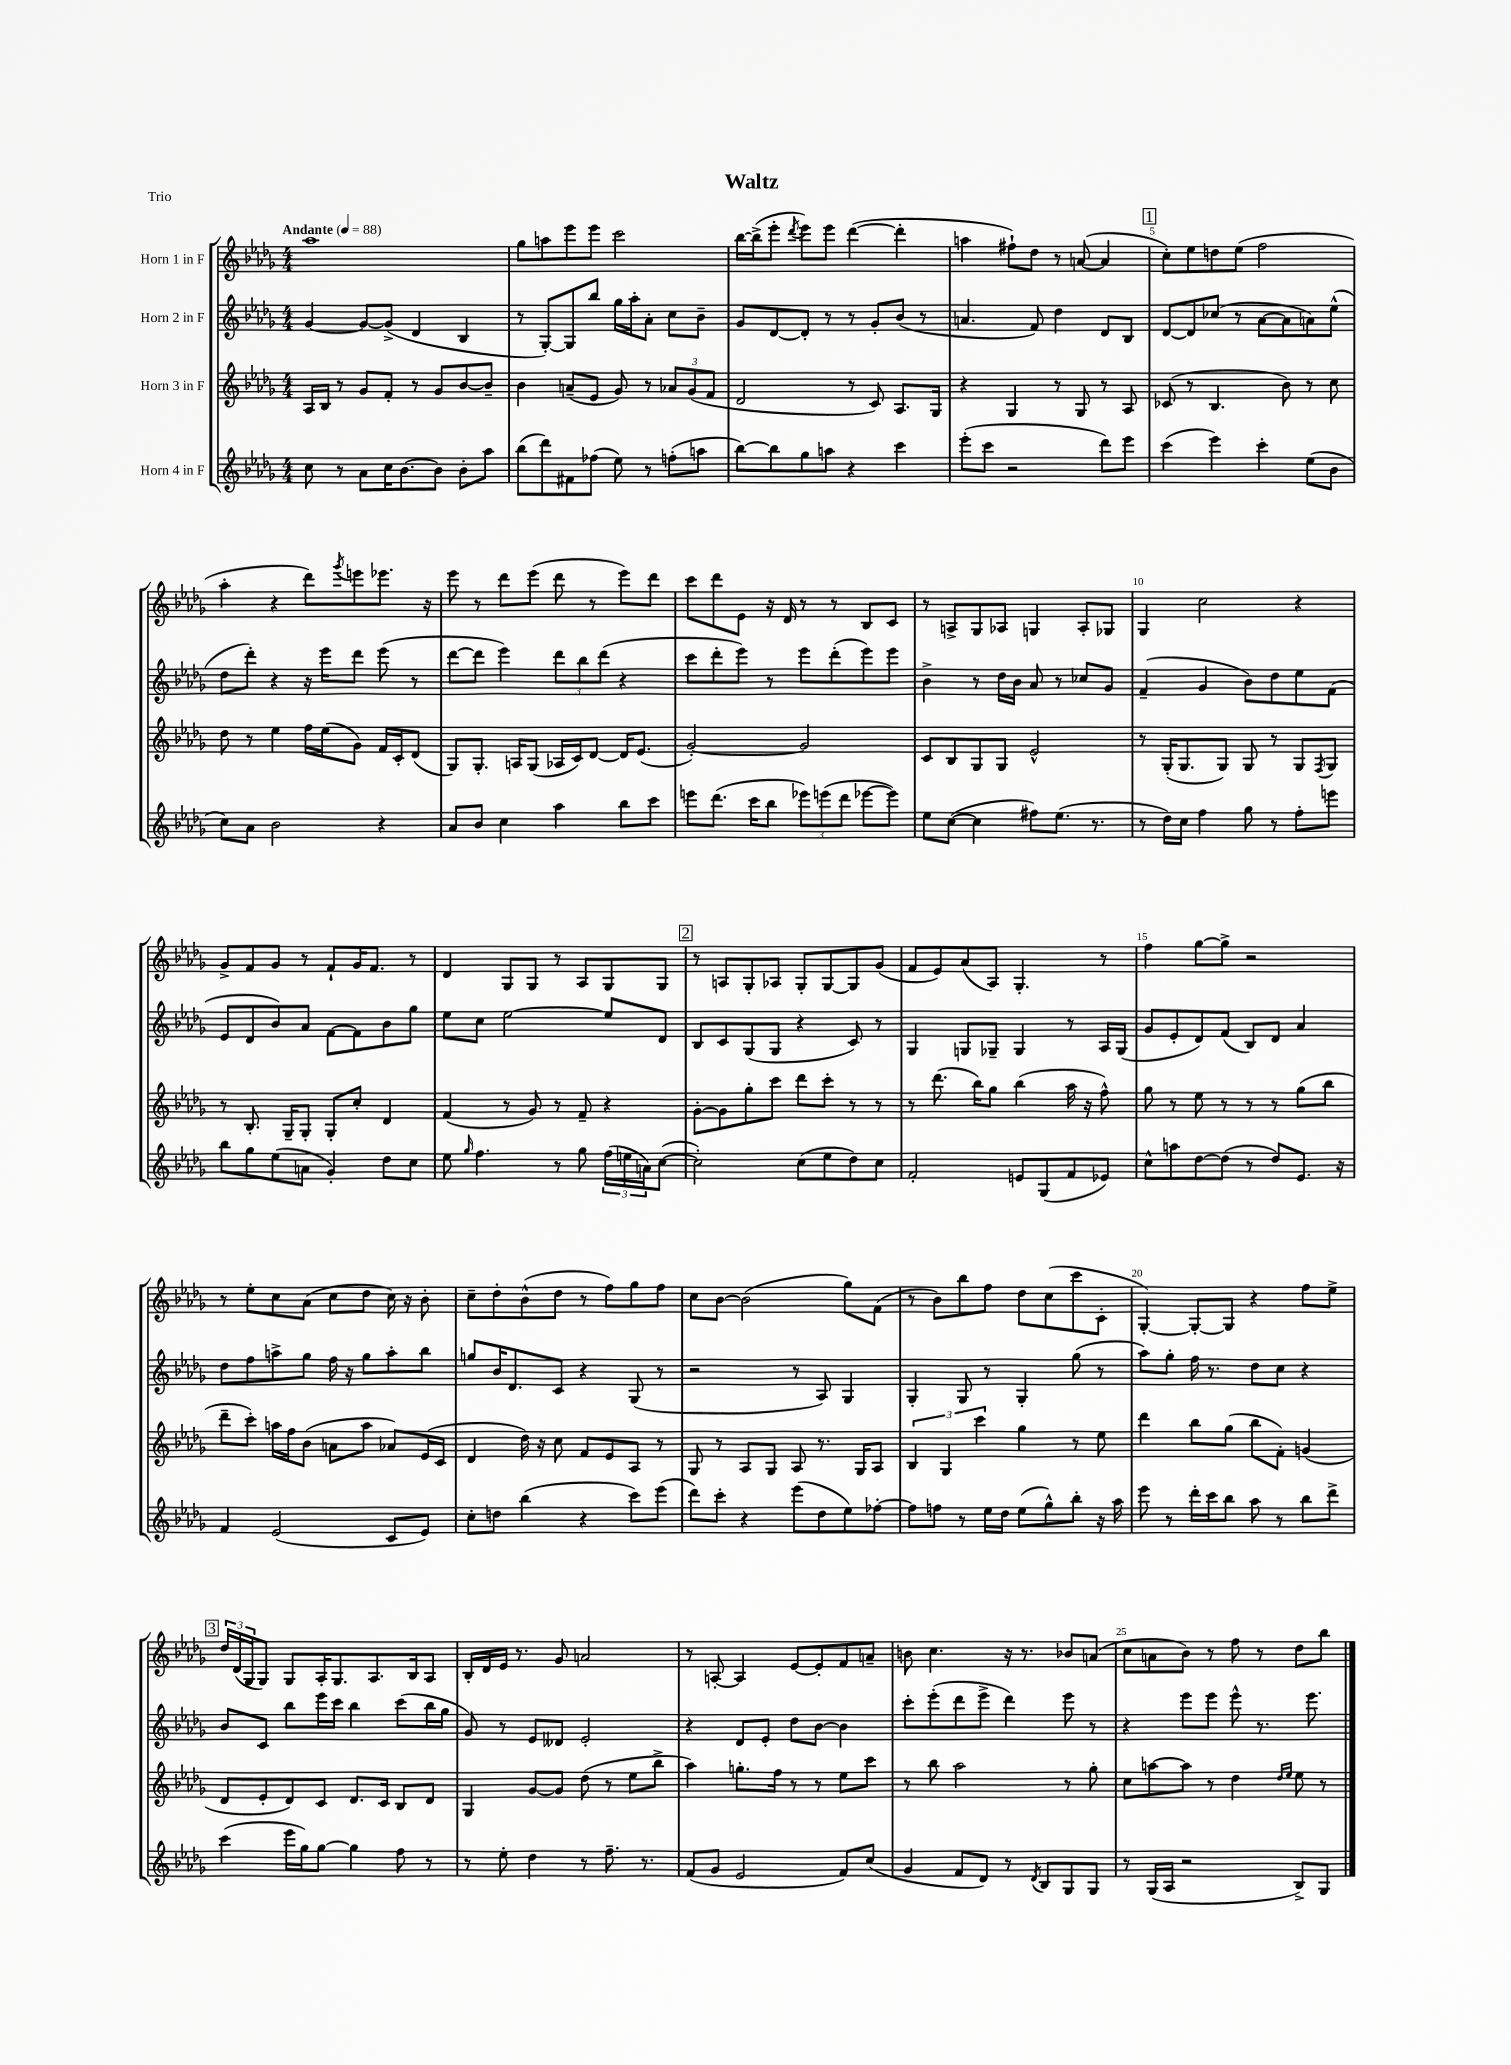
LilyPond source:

\header { title = "Waltz" piece = "Trio" }
<<
\new StaffGroup <<
\new Staff = "s0" \with { instrumentName = "Horn 1 in F" } {
    \clef treble \key des \major \numericTimeSignature \time 4/4 \tempo "Andante" 4 = 88
    aes''1 |
    ges''8 a''8 ees'''8 ees'''8 c'''2 |
    bes''16~ bes''16->( ees'''8-. \acciaccatura { des'''8 } ees'''8) ees'''8 des'''4~( des'''4-. |
    a''4 fis''8-!) des''8 r8 a'8~( a'4 |
    \mark \markup { \box "1" } c''8-.) ees''8 d''8 ees''8( f''2 |
    aes''4-. r4 des'''8) \acciaccatura { ges'''8 } e'''8 ees'''8. r16 |
    ees'''8 r8 des'''8 ees'''8( des'''8 r8 ees'''8) des'''8 |
    c'''8 des'''8 ees'8 r16 des'16 r8 r8 bes8 c'8 |
    r8 a8-> ges8 aes8 g4 aes8-. ges8 |
    ges4 c''2 r4 |
    ges'8-> f'8 ges'8 r8 f'8-! ges'16 f'8. r8 |
    des'4 ges8 ges8 r8 aes8 ges8 ges8 |
    \mark \markup { \box "2" } r8 a8 ges8-. aes8 ges8-. ges8~ ges8 ges'8( |
    f'8 ees'8) aes'8( aes8) ges4.-. r8 |
    f''4 ges''8~ ges''8-> r2 |
    r8 ees''8-. c''8 aes'8( c''8 des''8 c''16) r16 bes'8-. |
    c''8-- des''8-. bes'8-^( des''8 r8 f''8) ges''8 f''8 |
    c''8 bes'8~ bes'2( ges''8) f'8( |
    r8 bes'8) bes''8 f''8 des''8 c''8( c'''8 c'8-. |
    ges4~-.) ges8~-. ges8 r4 f''8 ees''8-> |
    \mark \markup { \box "3" } \tuplet 3/2 { des''16 des'16( ges16 } ges8) ges8 aes16-. ges8. aes8. bes16 aes8 |
    bes16-. des'16 ees'16 r8. ges'8 a'2 |
    r8 a8~-. a4 ees'8~ ees'8-. f'8 a'8-- |
    b'8 c''4. r16 r8. bes'8 a'8( |
    c''8 a'8 bes'8) r8 f''8 r8 des''8 bes''8 \bar "|." |
}
\new Staff = "s1" \with { instrumentName = "Horn 2 in F" } {
    \clef treble \key des \major \numericTimeSignature \time 4/4
    ges'4~ ges'8~ ges'8->( des'4 bes4 |
    r8 ges8~-.) ges8 bes''8 ges''16 aes''16-. aes'8-. c''8 bes'8-- |
    ges'8 des'8~ des'8-. r8 r8 ges'8-. bes'8( r8 |
    a'4. f'8) des''4 des'8 bes8 |
    \mark \markup { \box "1" } des'8~ des'8 ces''8( r8 aes'8~ aes'8 a'8) ees''8-^( |
    des''8 des'''8-.) r4 r16 ees'''16 des'''8 ees'''8( r8 |
    des'''8~ des'''8 ees'''4) \tuplet 3/2 { des'''8 bes''8 des'''8( } r4 |
    c'''8 des'''8-. ees'''8) r8 ees'''8 des'''8-.( ees'''8) ees'''8 |
    bes'4-> r8 des''16 bes'16 aes'8 r8 ces''8 ges'8 |
    f'4--( ges'4 bes'8) des''8 ees''8 f'8( |
    ees'8 des'8 bes'8) aes'8 f'8~ f'8 bes'8 ges''8 |
    ees''8 c''8 ees''2~ ees''8 des'8 |
    \mark \markup { \box "2" } bes8 c'8 ges8( ges8 r4 c'8) r8 |
    ges4 g8 ges8-- ges4 r8 aes16 ges16( |
    ges'8 ees'8-. des'8) f'8( bes8) des'8 aes'4 |
    des''8 f''8 a''8-> ges''8 f''16 r16 ges''8 a''8-. bes''8 |
    g''8 bes'16 des'8. c'8 r4 ges8( r8 |
    r2 r8 aes8) ges4 |
    ges4-. ges8 r8 ges4-. ges''8( r8 |
    aes''8) ges''8-. f''16 r8. des''8 c''8 r4 |
    \mark \markup { \box "3" } bes'8 c'8 bes''8 ees'''16 c'''16 bes''4 c'''8( bes''16 ges''16 |
    ges'8) r8 ees'8 deses'8 ees'2-. |
    r4 des'8 ees'8-. des''8 bes'8~ bes'4 |
    c'''8-. ees'''8-.( des'''8 ees'''8-> des'''4) ees'''8 r8 |
    r4 ees'''8 ees'''8 ees'''8-^ r8. ees'''8. \bar "|." |
}
\new Staff = "s2" \with { instrumentName = "Horn 3 in F" } {
    \clef treble \key des \major \numericTimeSignature \time 4/4
    aes16 bes16 r8 ges'8 f'8-. r8 ges'8 bes'8~ bes'8-- |
    bes'4 a'8--( ees'8 ges'8) r8 \tuplet 3/2 { aes'8 ges'8( f'8 } |
    des'2 r8 c'8) aes8. ges16 |
    r4 ges4 r8 ges8 r8 aes8 |
    \mark \markup { \box "1" } ces'8( r8 bes4. bes'8) r8 c''8 |
    des''8 r8 ees''4 f''16 ees''16( ges'8) f'16 c'16-. des'8( |
    ges8) ges8.-. a16 ges8( aes16 c'16) des'8~ des'16 ees'8.( |
    ges'2~-.) ges'2 |
    c'8 bes8 ges8 ges8 ees'2-^ |
    r8 ges16-.( ges8. ges8) ges8 r8 ges8 \acciaccatura { f8 } ges8 |
    r8 bes8.-. ges16-- ges8-. ges8-. c''8-. des'4 |
    f'4( r8 ges'8) r8 f'8-- r4 |
    \mark \markup { \box "2" } ges'8~-. ges'8 ges''8-. c'''8 des'''8 c'''8-. r8 r8 |
    r8 des'''8.( bes''16) ges''8 bes''4( aes''16 r16 f''8-^) |
    ges''8 r8 ees''8 r8 r8 r8 ges''8( bes''8 |
    des'''8-- c'''8-.) a''16 f''16 bes'8( a'8 a''8 aes'8) ees'16( c'16 |
    des'4 des''16) r16 c''8 f'8 ees'8 aes8 r8 |
    ges8 r8 aes8 ges8 aes8 r8. ges16 aes8 |
    \tuplet 3/2 { bes4 ges4 c'''4 } ges''4 r8 ees''8 |
    des'''4 bes''8 ges''8( bes''8 f'8-.) g'4( |
    \mark \markup { \box "3" } des'8 ees'8-. des'8) c'8 des'8. c'16 bes8 des'8 |
    ges4 ges'8~ ges'8 des''8( r8 ees''8 bes''8-> |
    aes''4) g''8.-. f''16 r8 r8 ees''8 c'''8 |
    r8 bes''8 aes''2 r8 ges''8-. |
    c''8 a''8~ a''8 r8 des''4 \grace { des''16 ees''16 } ees''8 r8 \bar "|." |
}
\new Staff = "s3" \with { instrumentName = "Horn 4 in F" } {
    \clef treble \key des \major \numericTimeSignature \time 4/4
    c''8 r8 aes'8 c''16 bes'8.~ bes'8 bes'8-. aes''8 |
    bes''8( des'''8) fis'8 fes''8( ees''8) r8 f''8-.( a''8 |
    bes''8~) bes''8 ges''8 a''8 r4 c'''4 |
    ees'''8-.( c'''8 r2 des'''8) ees'''8 |
    \mark \markup { \box "1" } c'''4( ees'''4) c'''4-. ees''8( bes'8 |
    c''8) aes'8 bes'2 r4 |
    aes'8 bes'8 c''4 aes''4 bes''8 c'''8 |
    e'''8 des'''8.( c'''16 bes''8 \tuplet 3/2 { ees'''8) e'''8( des'''8 } ees'''8~ ees'''8) |
    ees''8 c''8~( c''4 fis''8) ees''8.( r8. |
    r8 des''16) c''16 f''4 ges''8 r8 f''8-. e'''8 |
    bes''8 ges''8 ees''8( a'8 ges'4-.) des''8 c''8 |
    ees''8 \grace { ges''16 } f''4. r8 ges''8 \tuplet 3/2 { f''16( e''16 a'16) } c''8~( |
    \mark \markup { \box "2" } c''2-.) c''8( ees''8 des''8) c''8 |
    f'2-. e'8 ges8( f'8 ees'8) |
    c''8-^ a''8 des''8~ des''8( r8 des''8) ees'8. r16 |
    f'4 ees'2( c'8 ees'8) |
    c''8-. d''8 bes''4( r4 c'''8) ees'''8( |
    des'''8) c'''8-. r4 ees'''8( des''8 ees''8) fes''8~-. |
    fes''8 f''8 r8 ees''16 des''16 ees''8( ges''8-^) bes''8-. r16 aes''16 |
    ees'''8 r8 des'''16-. c'''16 bes''8 aes''8 r8 bes''8 des'''8-> |
    \mark \markup { \box "3" } c'''4( ees'''16 ges''16) ges''8~ ges''4 f''8 r8 |
    r8 ees''8-. des''4 r8 f''8.-- r8. |
    f'8( ges'8 ees'2 f'8) c''8( |
    ges'4 f'8 des'8) r8 \acciaccatura { des'8 } bes8 ges8 ges8 |
    r8 ges16( aes16 r2 bes8->) ges8 \bar "|." |
}
>>
>>
\layout { \context { \Score \override BarNumber.break-visibility = ##(#f #t #t) barNumberVisibility = #(every-nth-bar-number-visible 5) } }
